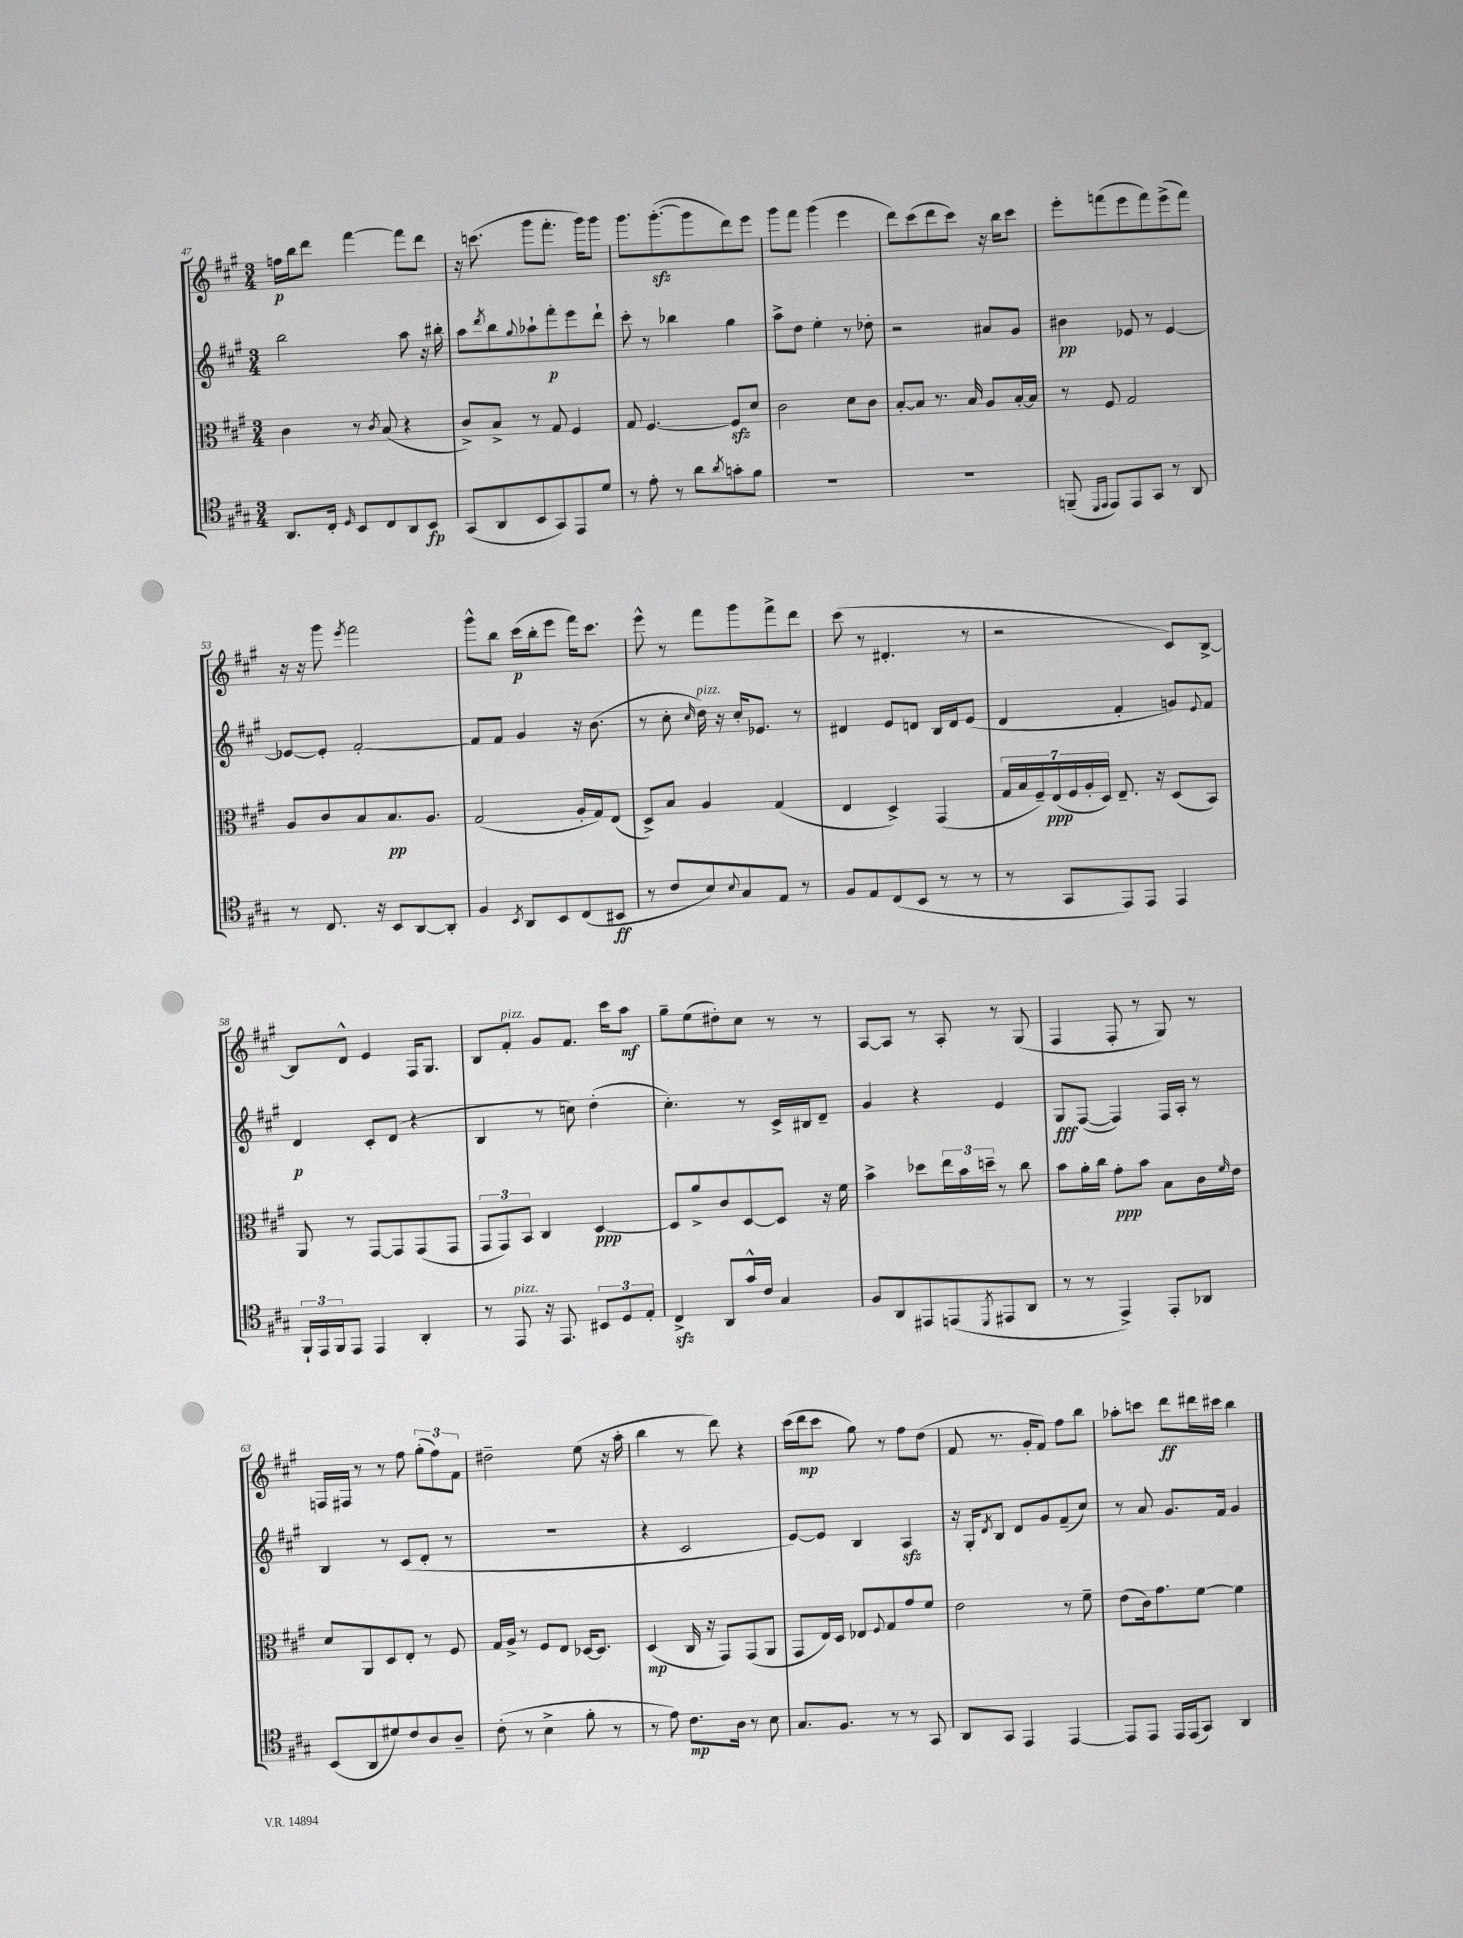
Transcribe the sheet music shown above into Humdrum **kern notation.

**kern	**kern	**kern	**kern
*staff4	*staff3	*staff2	*staff1
*clefC4	*clefC3	*clefG2	*clefG2
*k[f#c#g#]	*k[f#c#g#]	*k[f#c#g#]	*k[f#c#g#]
*M3/4	*M3/4	*M3/4	*M3/4
8.AA/L	4c#\	2bb\	16ff\LL
.	.	.	16bb\J
.	.	.	8ddd\J
16C#'/Jk	.	.	.
16qqD/	.	.	.
8BB/L	8r	.	[4fff#\
.	8qc#/	.	.
8C#/	(8B/	.	.
8AA/	4r	8aa\	8fff#\]L
8BB/J	.	16r	8ddd\J
.	.	16bb#'\	.
=	=	=	=
(8GG#/L	8c#^/L)	8aa\L	16r
.	.	.	(8.ccc\
.	.	8qddd/	.
8AA/	8B^/J	8bb\	.
.	.	8qqgg#/	.
8BB/	8r	8aa-`\	8ggg#\L
8GG#/)	8G#/	8fff#'\	8.fff#'\J
8EE/	4F#/	8eee\	.
.	.	.	16ggg#\LK)
8d/J	.	8ddd`\J	8ggg#\J
=	=	=	=
8r	8G#/	8ccc#'\	8.ggg#\L
8e'\	[4.F#/	8r	.
.	.	.	([8.ggg#'\
8r	.	4bb-\	.
8a\L	.	.	8ggg#\]
8qa/	.	.	.
8g'\	8F#/]L	4gg#\	8ddd\)
8f#\J	8d/J	.	8eee\J
=	=	=	=
2.r	2c#\	8aa^\L	8ggg#\L
.	.	8dd\J	8fff#\J
.	.	4ee'\	(4ggg#\
.	8d\L	8r	4eee\
.	8c#\J	8dd-'\	.
=	=	=	=
2.r	[8B'/L	2r	8ddd\L)
.	8B/]J	.	(8ccc#\
.	8.r	.	8ddd\
.	.	.	8ccc#\J)
.	16B/	.	.
.	8A/L	8a#/L	16r
.	.	.	16bb\LK
.	[16B'/L	8g#/J	8ccc#\J
.	16B/]JJ	.	.
=	=	=	=
(8FF~/	8r	4b#\	8eee'\L
16qqDD/LL	.	.	.
16qqEE/JJ	.	.	.
8EE/L)	8F#/	.	(8fff\
8EE/	2G#/	8e-/	8eee\
8GG#/J	.	8r	8fff\)
8r	.	[4e-/	(8eee^\
8AA/	.	.	8fff\J)
=	=	=	=
8r	8A/L	8e-/_L	16r
.	.	.	16r
8.C#/	8c#/	8e-'/]J	8ggg#\
.	.	.	8qeee/
.	8B/	[2f#'/	2fff#\
16r	.	.	.
8BB/L	8.B/	.	.
[8AA/	.	.	.
.	8.A/J	.	.
8AA'/]J	.	.	.
=	=	=	=
4F#/	(2G#/	8f#/]L	8ggg#^^\L
.	.	8f#/J	8bb\J
8qBB/	.	.	.
8AA/L	.	4g#/	(16ccc#\LL
.	.	.	16bb'\J
8BB/	.	.	8eee\J
(8C#/	16A'/LL	16r	16fff#\LK)
.	16G#/J)	(8.b\	8.ccc#\J
8BB#/J	(8E/J	.	.
=	=	=	=
8r	8D^/L)	8r	8eee^^\
8c#/L	8B/J	8cc#'\	8r
.	.	16qqcc#/	.
8B/)	4A/	16dd\)	8fff#\L
.	.	16r	.
8qqB/	.	.	.
8G#/	.	16cc#'/LK	8ggg#\
.	.	8.e-/J	.
8E/J	(4G#/	.	8fff#^\
8r	.	8r	8ddd\J
=	=	=	=
8F#/L	4E/	4d#/	(8ccc#\
8E/	.	.	8r
(8C#/	4D^/)	8e/L	4.d#'/
8BB/J	.	8d/J	.
8r	(4GG#/	16B/LL	.
.	.	16d/J	.
8r	.	(8e/J	8r
=	=	=	=
8r	28G#/LL	4d/	2r
.	28B/	.	.
.	28F#~/)	.	.
.	(28E/	.	.
8GG#/L	.	.	.
.	28F#/	.	.
.	28A'/	.	.
.	28D/JJ)	.	.
8EE/)	8.E~/	4f#'/	.
8EE/J	.	.	.
.	16r	.	.
4EE/	(8D/L	8g/L)	8c#/L)
.	.	8qqe/	.
.	8BB/J)	8f#/J	[8B^/J
=	=	=	=
24FF#`/LL	8AA/	4d/	8B/]L
24EE/	.	.	.
24FF#/J	.	.	.
8EE/J	8r	.	8d^^/J
4EE/	[8GG#/L	8c#'/L	4e/
.	8GG#/]	(8d/J	.
4AA'/	(8GG#/	4r	16F#/LK
.	.	.	8.G#/J
.	8GG#/J	.	.
=	=	=	=
8r	12GG#/L	4B/	8B/L
.	12GG#/)	.	.
8EE/	.	.	8f#'/J
.	12BB/J	.	.
16r	4C#/	8r	8g#/L
8.EE/	.	.	.
.	.	8cc\)	8.f#/J
12BB#/L	[4D/	(4dd'\	.
.	.	.	16ccc#\LK
12D/	.	.	.
.	.	.	8aa\J
12E'/J	.	.	.
=	=	=	=
4C#^/	8D/]L	4.cc#'\)	8gg#~\L
.	8a^/	.	(8ee\
8AA/L	8c#/	.	8dd#'\)
16g#^^/L	[8D/	8r	8cc#\J
16c#/JJ	.	.	.
4G#/	8D/]J	16c#^/LL	8r
.	.	16B#/J	.
.	16r	8d~/J	8r
.	16f#\	.	.
=	=	=	=
8F#/L	4b^\	4g#/	[8A/L
8AA/	.	.	8A/]J
8EE#/	8dd-\L	4r	8r
(8EE/	24ee\L	.	8A'/
.	24b\	.	.
.	24dd~\JJ	.	.
8qDD/	.	.	.
8EE#/	8r	4e/	8r
8AA/J	8cc#\	.	(8G#/
=	=	=	=
8r	8b\L	8G#/L	4F#/
8r	16a'\L	([8F#/J	.
.	16cc#\JJ	.	.
4EE^/)	8g#'\L	4F#/])	8F#'/
.	8b\J	.	8r
8EE'/L	8B\L	16F#/LL	8G#/)
.	.	16A'/JJ	.
8AA-/J	16c#\L	8r	8r
.	16qqf#/	.	.
.	16e\JJ	.	.
=	=	=	=
(8BB/L	8d/L	4B/	16F/LL
.	.	.	16F#/JJ
8AA/	8AA/	.	8r
8d#/)	8D/	8r	8r
8c#/	8E'/J	(8c#/L	8ff#\
8A/	8r	8d'/J	(12gg#'\L
.	.	.	12ff#\)
8A~/J	8F#/	8r	.
.	.	.	12f#\J
=	=	=	=
(8c#'\	16G#/LL	2.r	2dd#~\
.	16A^/JJ	.	.
8r	8r	.	.
4B^\	8F#/L	.	.
.	8E/J	.	.
8f#'\	[16D-/LK	.	(8ee\
.	8.D-/]J	.	.
8r	.	.	16r
.	.	.	16aa'\
=	=	=	=
8r	(4D/	4r	4bb\
8e\)	.	.	.
8.c#\L	16C#/	2c#/	8r
.	16r	.	.
.	8GG#/L)	.	8ddd\)
16A\Jk	.	.	.
8r	(8GG#/	.	4r
8B\	8AA/J	.	.
=	=	=	=
8.G#/L	8GG#/L	[8e/L)	(16ccc#\LL
.	.	.	16ddd\J
.	16E/L)	8e/]J	8ccc#\J
8.F#/J	16D/JJ	.	.
.	8E-/L	4B/	8gg#\)
.	8qqF#/	.	.
8r	8G#/	.	8r
8r	8g#/	4A/	8ff#\L
8GG#/	8f#/J	.	(8dd\J
=	=	=	=
8AA/L	2e\	16r	8f#/
.	.	16G#'/LK	.
.	.	8qd/	.
8GG#/J	.	8B/J	8.r
4EE/	.	8d/L	.
.	.	.	16g#'/LK
.	.	8g#/	8f#/J)
[4EE/	8r	(8f#~/	8ff#\L
.	8f#~\	8cc#/J)	8bb\J
=	=	=	=
8EE/]L	(8e\L	8r	8aa-'\L
8EE/J	16c#\k)	8a/	8ccc\J
.	8.g#\	.	.
16EE/LL	.	8.g#/L	8ddd\L
(16EE/J	.	.	.
8GG#/J)	[8f#\J	.	16ddd#\L
.	.	16f#/Jk	16ccc#\JJ
4AA/	4f#\]	4g#/	4bb\
==	==	==	==
*-	*-	*-	*-
